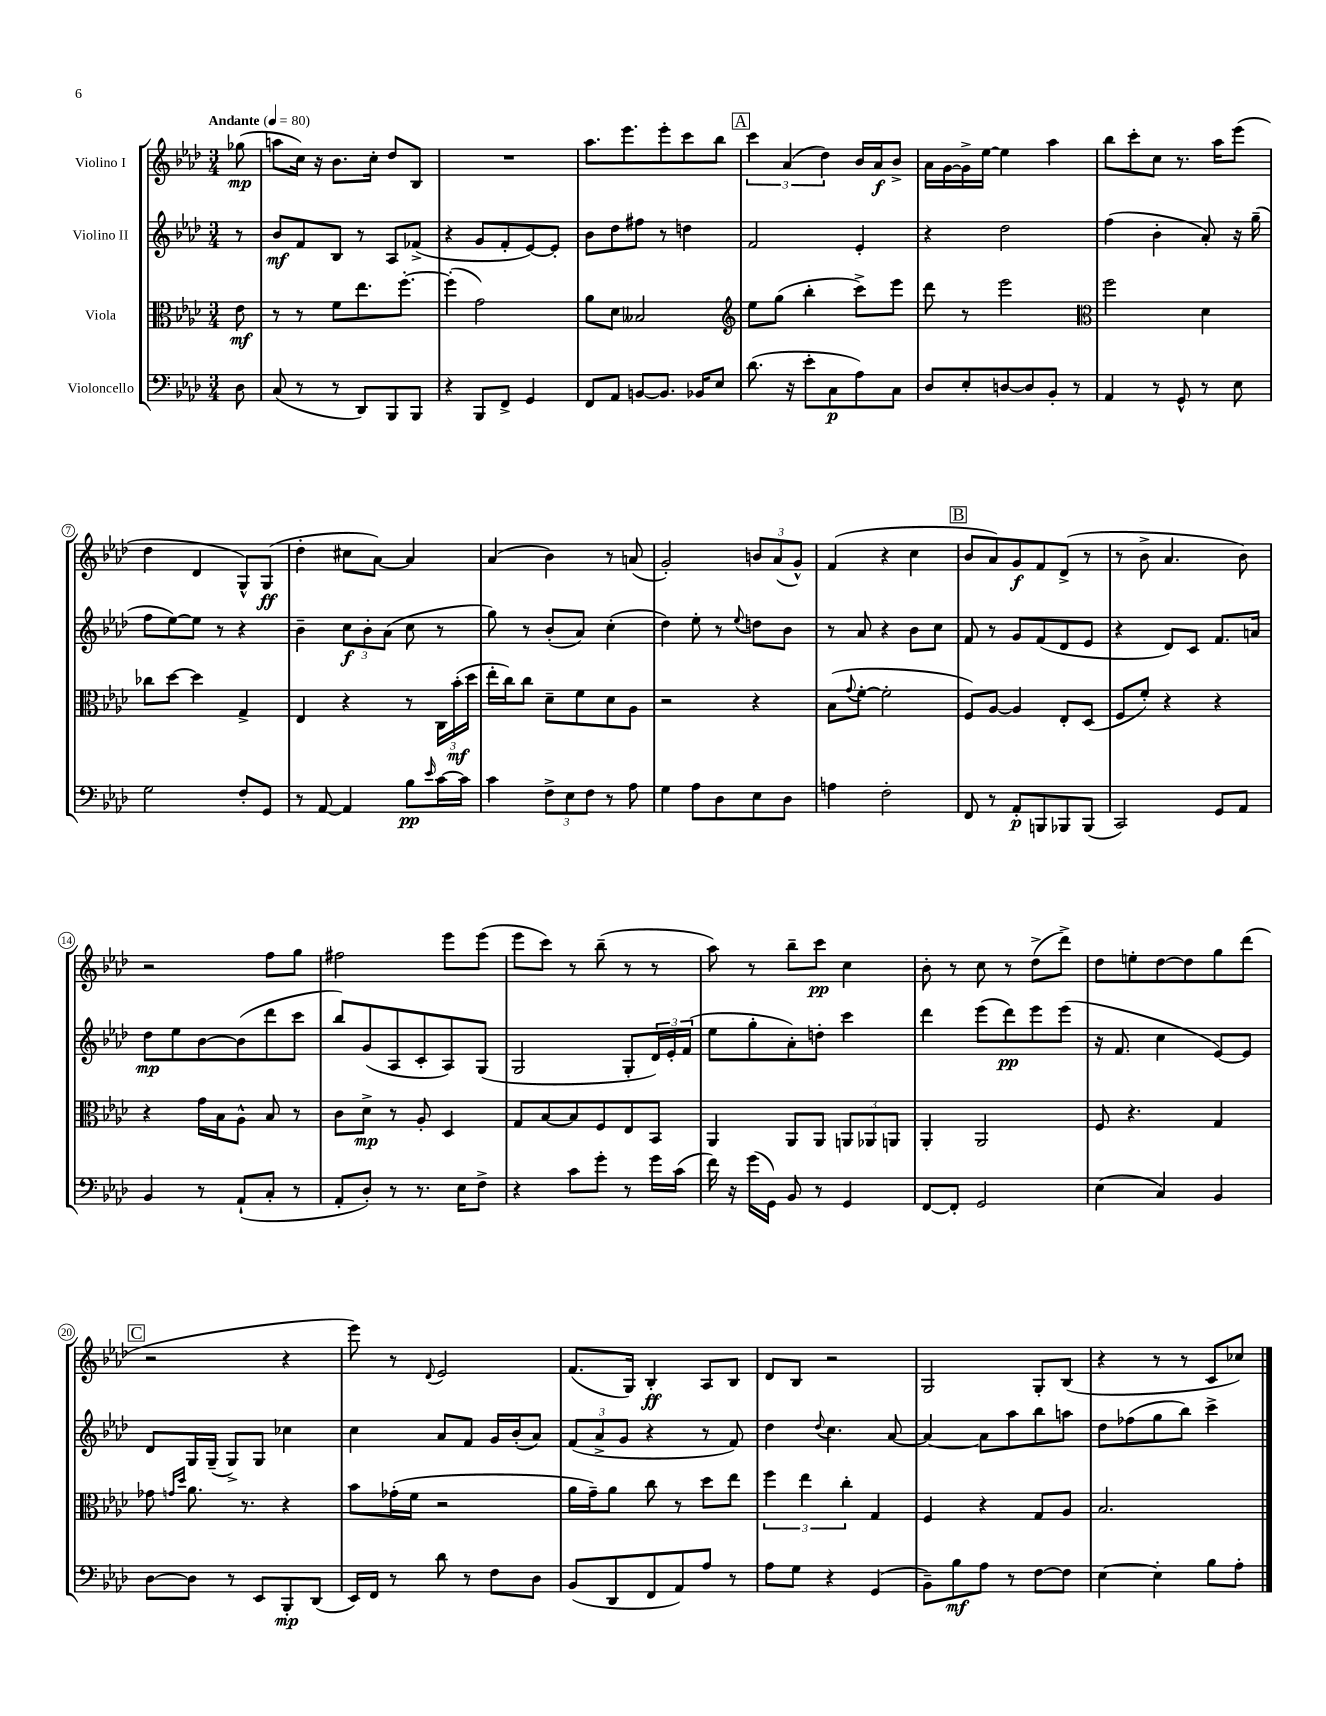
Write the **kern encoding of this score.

**kern	**kern	**kern	**kern
*staff4	*staff3	*staff2	*staff1
*clefF4	*clefC3	*clefG2	*clefG2
*k[b-e-a-d-]	*k[b-e-a-d-]	*k[b-e-a-d-]	*k[b-e-a-d-]
*M3/4	*M3/4	*M3/4	*M3/4
*MM80	*MM80	*MM80	*MM80
8D-	8e-	8r	(8gg-
=	=	=	=
(8C	8r	8b-	8aa
8r	8r	8f	16cc)
.	.	.	16r
8r	8f	8B-	8.b-
8DD-)	8.ee-	8r	.
.	.	.	16cc'
8BBB-	.	8A-	8dd-
.	[8.ff'	.	.
8BBB-	.	(8f-^	8B-
=	=	=	=
4r	(4ff']	4r	2.r
8BBB-	2g)	8g	.
8FF^	.	8f'	.
4GG	.	[8e-)	.
.	.	8e-']	.
=	=	=	=
8FF	8a-	8b-	8.aa-
8AA-	8d-	8dd-	.
.	.	.	8.eee-
[8BB	2B--	8ff#	.
8.BB]	.	8r	8eee-'
.	.	4dd	8ccc
16BB-	.	.	.
8E-	.	.	8bb-
=	=	=	=
*	*clefG2	*	*
(8.d-	8ee-	2f	6ccc
.	(8gg	.	.
.	.	.	(6a-
16r	.	.	.
8e-'	4bb-'	.	.
.	.	.	6dd-)
8C	.	.	.
8A-)	8ccc^)	4e-'	16b-
.	.	.	16a-
8C	8eee-	.	8b-^
=	=	=	=
8D-	8ddd-	4r	16a-
.	.	.	[16g
8E-'	8r	.	16g^]
.	.	.	[16ee-
[8D	2eee-	2dd-	4ee-]
8D]	.	.	.
8BB-'	.	.	4aa-
8r	.	.	.
=	=	=	=
*	*clefC3	*	*
4AA-	2ff	(4ff	8bb-
.	.	.	8ccc'
8r	.	4b-'	8cc
8GG^^	.	.	8.r
8r	4d-	8a-')	.
.	.	.	16aa-
8E-	.	16r	(8eee-
.	.	(16gg~	.
=	=	=	=
2G	8cc-	8ff	4dd-
.	[8dd-	[8ee-)	.
.	4dd-]	8ee-]	4d-
.	.	8r	.
8F'	4G^	4r	8G^^)
8GG	.	.	(8G
=	=	=	=
8r	4E-	4b-~	4dd-'
[8AA-	.	.	.
4AA-]	4r	12cc	8cc#
.	.	12b-'	.
.	.	.	[8a-)
.	.	(12a-	.
8B-	8r	8cc	4a-]
16qqe-	.	.	.
[16c	24C	8r	.
.	(24b-'	.	.
16c]	.	.	.
.	24dd-	.	.
=	=	=	=
4c	16ee-'	8gg)	(4a-
.	16cc)	.	.
.	8cc	8r	.
12F^	8d-~	(8b-'	4b-)
12E-	.	.	.
.	8f	8a-)	.
12F	.	.	.
8r	8d-	(4cc'	8r
8A-	8A-	.	(8a
=	=	=	=
4G	2r	4dd-)	2g')
8A-	.	8ee-'	.
8D-	.	8r	.
.	.	8qqee-	.
8E-	4r	8dd	12b
.	.	.	(12a-
8D-	.	8b-	.
.	.	.	12g^^)
=	=	=	=
4A	(8B-	8r	(4f
.	8qqg	.	.
.	[8f'	8a-	.
2F'	2f']	4r	4r
.	.	8b-	4cc
.	.	8cc	.
=	=	=	=
8FF	8F)	8f	8b-
8r	[8A-	8r	8a-)
8AA-'	4A-]	8g	8g
8BBB	.	(8f	8f
8BBB-	8E-'	8d-	(8d-^
(8BBB-	(8D-	8e-	8r
=	=	=	=
2CC)	8F	4r	8r
.	8f')	.	8b-^
.	4r	8d-)	4.a-
.	.	8c	.
8GG	4r	8.f	.
8AA-	.	.	8b-)
.	.	16a	.
=	=	=	=
4BB-	4r	8dd-	2r
.	.	8ee-	.
8r	16g	[8b-	.
.	16B-	.	.
(8AA-`	8A-^^	(8b-]	.
8C'	8B-	8ddd-	8ff
8r	8r	8ccc	8gg
=	=	=	=
8AA-'	8c	8bb-)	2ff#
8D-')	8d-^	(8g	.
8r	8r	8A-	.
8.r	8A-'	8c'	.
.	4D-	8A-)	8eee-
16E-	.	.	.
8F^	.	(8G	(8eee-
=	=	=	=
4r	8G	2G	8eee-
.	[8B-	.	8ccc)
8c	8B-]	.	8r
8g'	8F	.	(8bb-~
8r	8E-	8G'	8r
16g	8BB-	24d-)	8r
.	.	24e-'	.
(16c	.	.	.
.	.	(24f	.
=	=	=	=
16f)	4AA-	8ee-	8aa-)
16r	.	.	.
(16g	.	8gg'	8r
16GG)	.	.	.
8BB-	8AA-	8a-')	8bb-~
8r	8AA-	8dd'	8ccc
4GG	12AA	4ccc	4cc
.	12AA-	.	.
.	12AA	.	.
=	=	=	=
[8FF	4AA-'	4ddd-	8b-'
8FF']	.	.	8r
2GG	2AA-	(8eee-	8cc
.	.	8ddd-)	8r
.	.	8eee-	(8dd-^
.	.	(8eee-	8ddd-^)
=	=	=	=
(4E-	8F	16r	8dd-
.	.	8.f	.
.	4.r	.	8ee'
4C)	.	4cc	[8dd-
.	.	.	8dd-]
4BB-	4G	[8e-)	8gg
.	.	8e-]	(8ddd-
=	=	=	=
[8D-	8g-	8d-	2r
.	16qqg	.	.
.	16qqdd-	.	.
8D-]	8.a-	16G	.
.	.	(16G~	.
8r	.	8G^)	.
.	8.r	.	.
8EE-	.	8G	.
8BBB-'	4r	4cc-	4r
(8DD-	.	.	.
=	=	=	=
16EE-)	8b-	4cc	8eee-)
16FF	.	.	.
8r	(16g-'	.	8r
.	16f	.	.
.	.	.	8qqd-
8d-	2r	8a-	2e-
8r	.	8f	.
8F	.	16g	.
.	.	(16b-'	.
8D-	.	8a-)	.
=	=	=	=
(8BB-	16a-	(12f	(8.f
.	16g~)	.	.
.	.	12a-^	.
8DD-	8a-	.	.
.	.	12g	.
.	.	.	16G)
8FF	8cc	4r	4B-'
8AA-)	8r	.	.
8A-	8dd-	8r	8A-
8r	8ee-	8f)	8B-
=	=	=	=
8A-	6ff	4dd-	8d-
8G	.	.	8B-
.	6ee-	.	.
.	.	8qqdd-	.
4r	.	4.cc	2r
.	6cc'	.	.
(4GG	4G	.	.
.	.	[8a-	.
=	=	=	=
8BB-~)	4F	4a-_	2G
8B-	.	.	.
8A-	4r	8a-]	.
8r	.	8aa-	.
[8F	8G	8bb-	8G'
8F]	8A-	8aa	(8B-
=	=	=	=
[4E-	2.B-	8dd-	4r
.	.	(8ff-	.
4E-']	.	8gg	8r
.	.	8bb-)	8r
8B-	.	4ccc^	8c
8A-'	.	.	8cc-)
==	==	==	==
*-	*-	*-	*-
